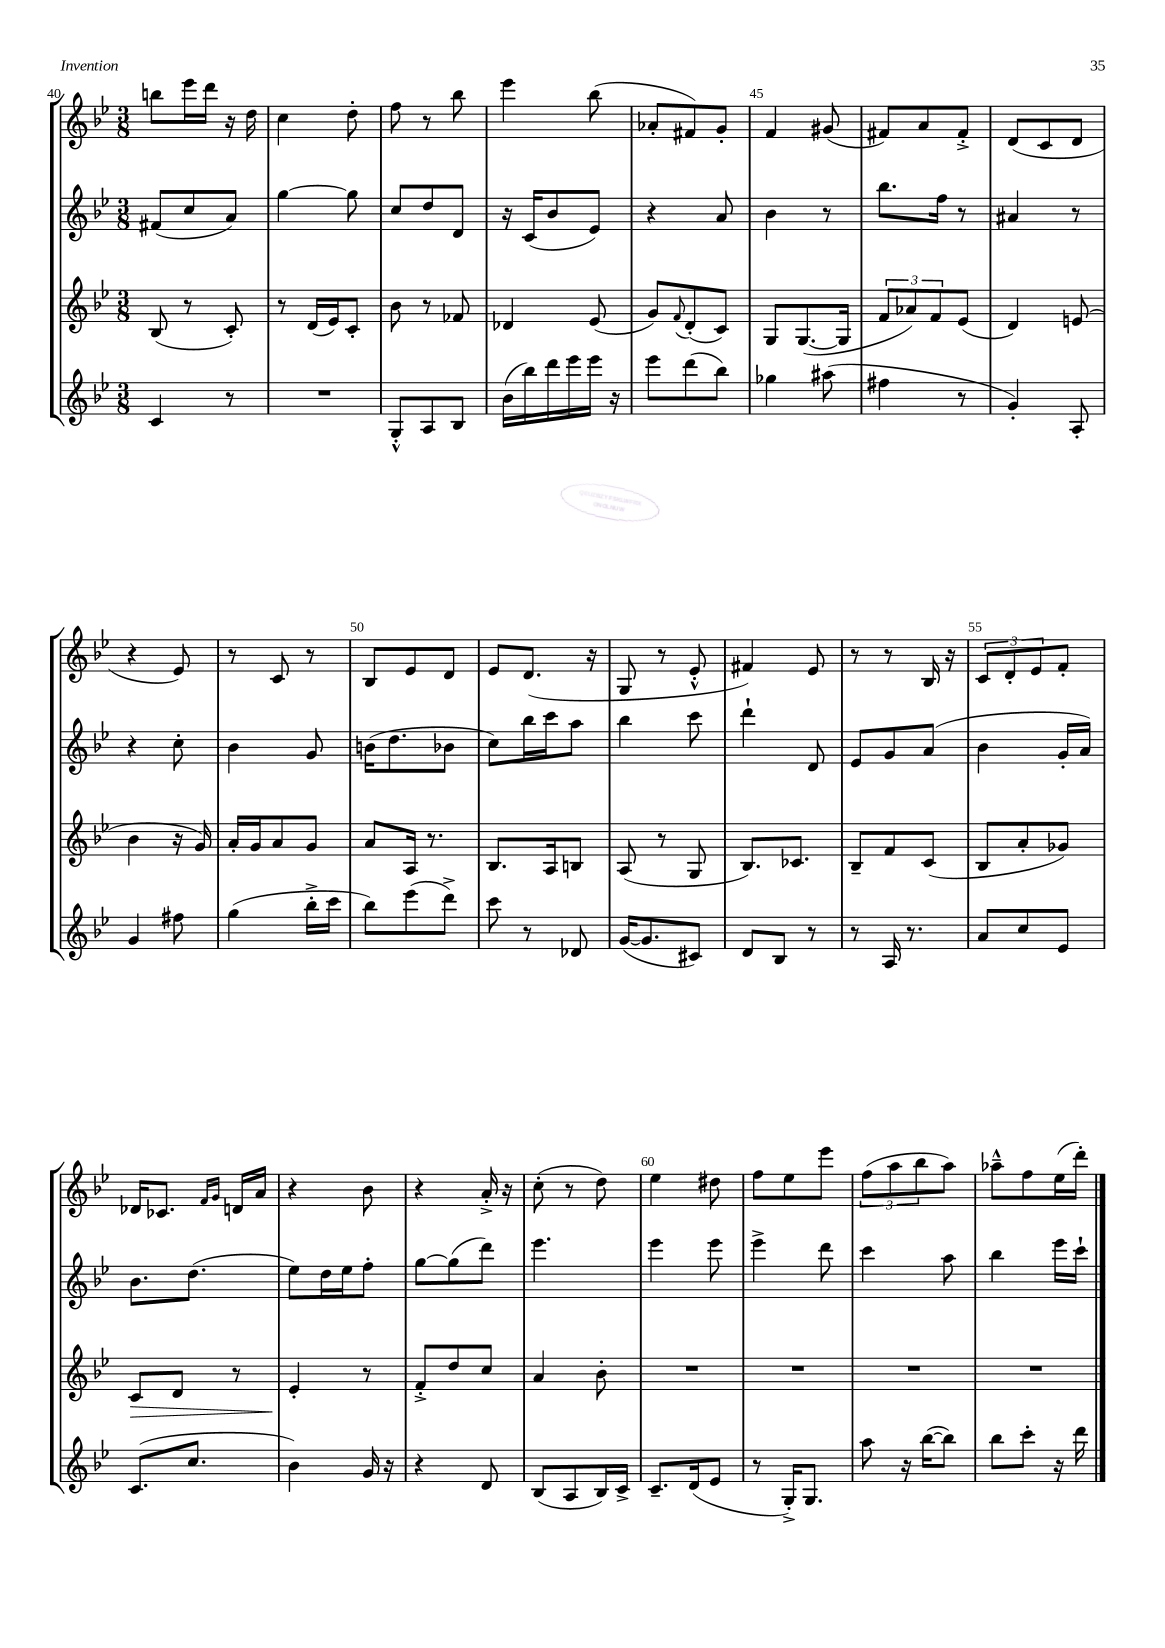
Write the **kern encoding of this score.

**kern	**kern	**kern	**kern
*staff4	*staff3	*staff2	*staff1
*clefG2	*clefG2	*clefG2	*clefG2
*k[b-e-]	*k[b-e-]	*k[b-e-]	*k[b-e-]
*M3/8	*M3/8	*M3/8	*M3/8
4c	(8B-	(8f#	8bb
.	8r	8cc	16eee-
.	.	.	16ddd
8r	8c')	8a)	16r
.	.	.	16dd
=	=	=	=
4.r	8r	[4gg	4cc
.	(16d	.	.
.	16e-)	.	.
.	8c'	8gg]	8dd'
=	=	=	=
8G'^^	8b-	8cc	8ff
8A	8r	8dd	8r
8B-	8f-	8d	8bb-
=	=	=	=
(16b-	4d-	16r	4eee-
16bb-)	.	(16c	.
16ddd	.	8b-	.
16eee-	.	.	.
16eee-	(8e-	8e-)	(8bb-
16r	.	.	.
=	=	=	=
8eee-	8g)	4r	8a-'
.	8qqf	.	.
(8ddd	(8d'	.	8f#)
8bb-)	8c)	8a	8g'
=	=	=	=
4gg-	8G	4b-	4f
.	([8.G	.	.
(8aa#	.	8r	(8g#
.	16G]	.	.
=	=	=	=
4ff#	12f	8.bb-	8f#)
.	12a-)	.	.
.	.	.	8a
.	12f	.	.
.	.	16ff	.
8r	(8e-	8r	8f#'^
=	=	=	=
4g')	4d)	4a#	(8d
.	.	.	8c
8A'	(8e	8r	8d
=	=	=	=
4g	4b-	4r	4r
8ff#	16r	8cc'	8e-)
.	16g)	.	.
=	=	=	=
(4gg	16a'	4b-	8r
.	16g	.	.
.	8a	.	8c
16bb-'^	8g	8g	8r
16ccc	.	.	.
=	=	=	=
8bb-)	8a	(16b	8B-
.	.	8.dd	.
(8eee-	16A	.	8e-
.	8.r	.	.
8ddd^)	.	8b-	8d
=	=	=	=
8ccc	8.B-	8cc)	8e-
8r	.	16bb-	(8.d
.	16A	16ccc	.
8d-	8B	8aa	.
.	.	.	16r
=	=	=	=
([16g	(8A	4bb-	8G
8.g]	.	.	.
.	8r	.	8r
8c#)	8G	8ccc	8e-'^^
=	=	=	=
8d	8.B-)	4ddd`	4f#)
8B-	.	.	.
.	8.c-	.	.
8r	.	8d	8e-
=	=	=	=
8r	8B-~	8e-	8r
16A	8f	8g	8r
8.r	.	.	.
.	(8c	(8a	16B-
.	.	.	16r
=	=	=	=
8a	8B-	4b-	12c
.	.	.	12d'
8cc	8a'	.	.
.	.	.	12e-
8e-	8g-)	16g'	8f'
.	.	16a)	.
=	=	=	=
(8.c	8c	8.b-	16d-
.	.	.	8.c-
.	8d	.	.
8.cc	.	(8.dd	.
.	.	.	16qqf
.	.	.	16qqg
.	8r	.	16d
.	.	.	16a
=	=	=	=
4b-)	4e-'	8ee-)	4r
.	.	16dd	.
.	.	16ee-	.
16g	8r	8ff'	8b-
16r	.	.	.
=	=	=	=
4r	8f'^	[8gg	4r
.	8dd	(8gg]	.
8d	8cc	8ddd)	16a'^
.	.	.	16r
=	=	=	=
(8B-	4a	4.eee-	(8cc'
8A	.	.	8r
16B-)	8b-'	.	8dd)
16c^	.	.	.
=	=	=	=
8.c~	4.r	4eee-	4ee-
(16d	.	.	.
8e-	.	8eee-	8dd#
=	=	=	=
8r	4.r	4eee-^	8ff
16G'^)	.	.	8ee-
8.G	.	.	.
.	.	8ddd	8eee-
=	=	=	=
8aa	4.r	4ccc	(12ff
.	.	.	12aa
16r	.	.	.
.	.	.	12bb-
([16bb-	.	.	.
8bb-])	.	8aa	8aa)
=	=	=	=
8bb-	4.r	4bb-	8aa-~^^
8ccc'	.	.	8ff
16r	.	16eee-	(16ee-
16ddd	.	16ccc`	16ddd')
==	==	==	==
*-	*-	*-	*-
